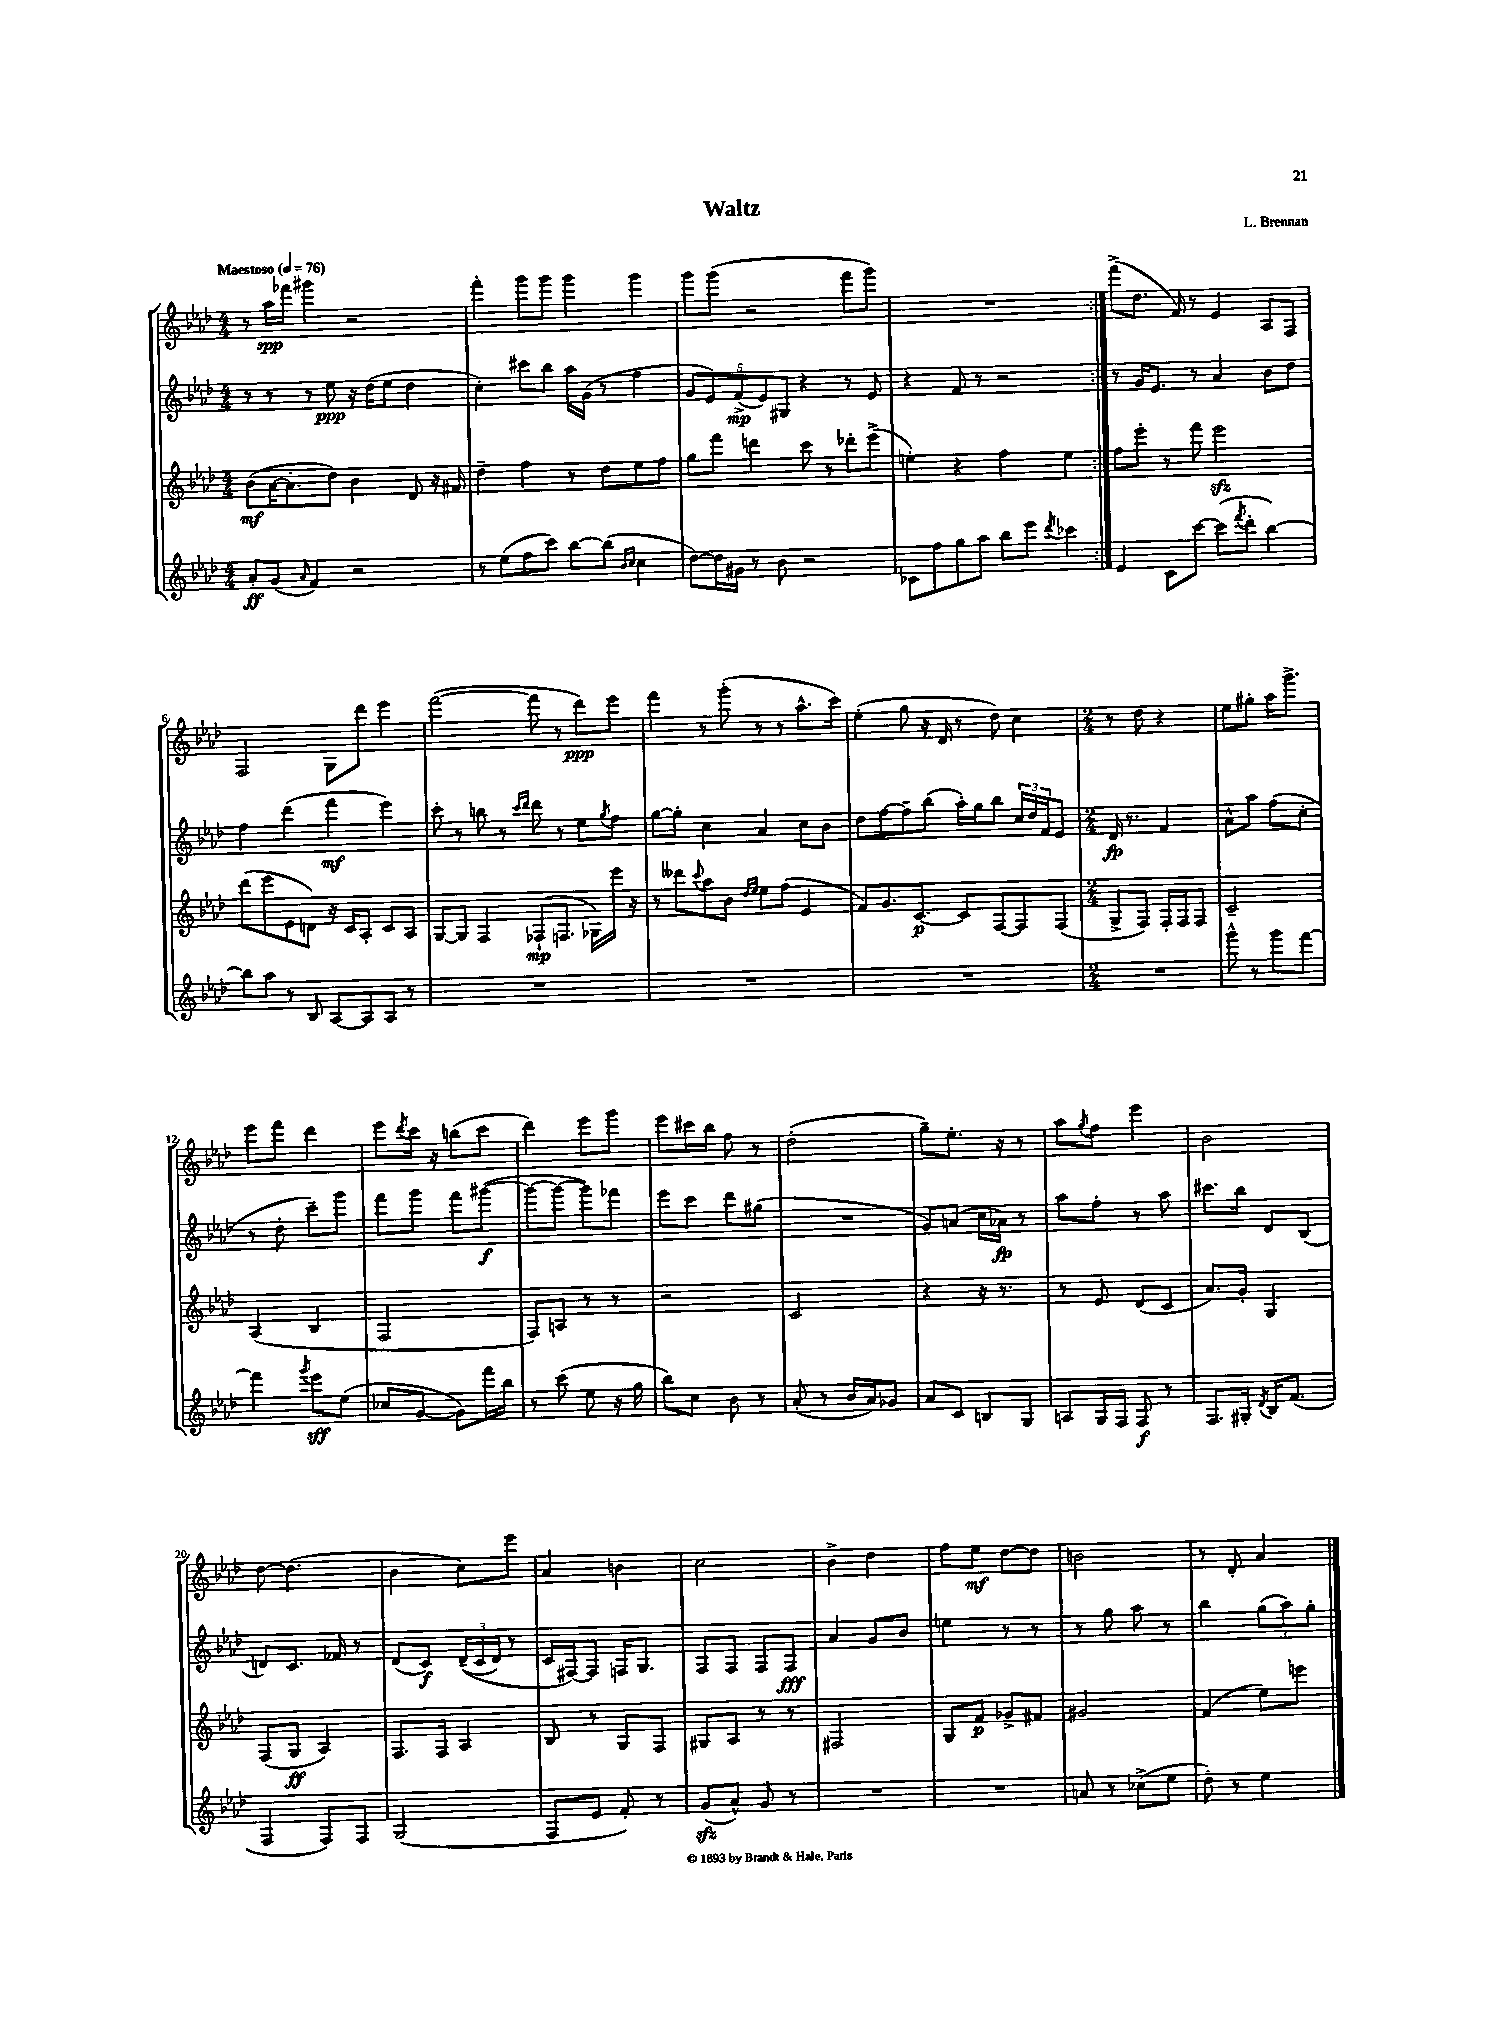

**kern	**dynam	**kern	**dynam	**kern	**dynam	**kern	**dynam
*part4	*part4	*part3	*part3	*part2	*part2	*part1	*part1
*staff4	*staff4	*staff3	*staff3	*staff2	*staff2	*staff1	*staff1
*clefG2	*	*clefG2	*	*clefG2	*	*clefG2	*
*k[b-e-a-d-]	*	*k[b-e-a-d-]	*	*k[b-e-a-d-]	*	*k[b-e-a-d-]	*
*M4/4	*	*M4/4	*	*M4/4	*	*M4/4	*
*MM76	*	*MM76	*	*MM76	*	*MM76	*
=1	=1	=1	=1	=1	=1	=1	=1
!	!	!	!	!	!	!LO:TX:a:B:t=Maestoso	!
8a-'/L	ff	(8b-\L	mf	8r	.	8r	.
(8g/J	.	[16a-\K	.	8r	.	16aa-\LL	spp
.	.	8.a-'\]	.	.	.	16fff-X\JJ	.
16qqa-/	.	.	.	.	.	.	.
4f/)	.	.	.	8r	.	4ggg#X\	.
.	.	8dd-\J)	.	8ee-\	ppp	.	.
2r	.	4b-\	.	16r	.	2r	.
.	.	.	.	(16dd-\KL	.	.	.
.	.	.	.	8ee-\J	.	.	.
.	.	8d-/	.	4dd-\	.	.	.
.	.	16r	.	.	.	.	.
.	.	16f#X/	.	.	.	.	.
=2	=2	=2	=2	=2	=2	=2	=2
8r	.	4dd-~\	.	4cc'\)	.	4fff'\	.
(8ee-\L	.	.	.	.	.	.	.
8ff\	.	4ff\	.	8ccc#X\L	.	8ggg\L	.
8ccc\J)	.	.	.	8bb-\J	.	8ggg\J	.
[8bb-\L	.	8r	.	16aa-\LL	.	4ggg\	.
.	.	.	.	(16g\JJ	.	.	.
(8bb-\J]	.	8dd-\L	.	8r	.	.	.
16qqb-/LL	.	.	.	.	.	.	.
16qqcc/JJ	.	.	.	.	.	.	.
4cc\	.	8ee-\	.	4ff\	.	4ggg\	.
.	.	8ff\J	.	.	.	.	.
=3	=3	=3	=3	=3	=3	=3	=3
[8dd-\L)	.	8gg\L	.	10g/L	.	8ggg\L	.
.	.	.	.	10e-/)	.	.	.
16dd-\L]	.	8fff\J	.	.	.	(8ggg\J	.
16g#X\JJ	.	.	.	.	.	.	.
.	.	.	.	(10f^/	mp	.	.
8r	.	4dddn\	.	.	.	2r	.
.	.	.	.	10e-/)	.	.	.
8b-\	.	.	.	.	.	.	.
.	.	.	.	10G#X/J	.	.	.
2r	.	8ccc\	.	4r	.	.	.
.	.	8r	.	.	.	.	.
.	.	8ddd-X'\L	.	8r	.	8fff\L	.
.	.	(8eee-^\J	.	8e-/	.	8ggg\J)	.
=4	=4	=4	=4	=4	=4	=4	=4
8c-X\L	.	4een'\)	.	4r	.	1r	.
8ff\	.	.	.	.	.	.	.
8gg\	.	4r	.	8f/	.	.	.
8aa-\J	.	.	.	8r	.	.	.
8bb-\L	.	4ff\	.	2r	.	.	.
8eee-\J	.	.	.	.	.	.	.
8qddd-/	.	.	.	.	.	.	.
4ccc-X\	.	4ee\	.	.	.	.	.
=5:|!	=5:|!	=5:|!	=5:|!	=5:|!	=5:|!	=5:|!	=5:|!
4e-/	.	8ff\L	.	8r	.	(8fff^\L	.
.	.	8eee-'\J	.	16g/KL	.	8.dd-\J	.
.	.	.	.	8.e-/J	.	.	.
8c\L	.	8r	.	.	.	.	.
.	.	.	.	.	.	16f/)	.
[8ccc\J	.	8fff\	.	8r	.	8r	.
(8ccc\L]	.	2eee-zz\	.	4a-/	.	4e-/	.
8qfff/	.	.	.	.	.	.	.
8ddd-'\J	.	.	.	.	.	.	.
[4bb-\)	.	.	.	8b-\L	.	8A-/L	.
.	.	.	.	8dd-\J	.	8F/J	.
!!LO:LB:g=z
=6	=6	=6	=6	=6	=6	=6	=6
8bb-\L]	.	(8ddd-\L	.	4ff\	.	2F/	.
8aa-\J	.	8eee-\	.	.	.	.	.
8r	.	8e-\	.	(4ddd-\	.	.	.
8B-/	.	8dn\J)	.	.	.	.	.
[8A-/L	.	16r	.	4fff\	mf	8G\L	.
.	.	16c/KL	.	.	.	.	.
8A-/]	.	8A-'/J	.	.	.	8ddd-\J	.
8A-/J	.	8c/L	.	4eee-\)	.	4eee-\	.
8r	.	8A-/J	.	.	.	.	.
=7	=7	=7	=7	=7	=7	=7	=7
1r	.	[8G/L	.	8ccc'\	.	([2fff\	.
.	.	8G/J]	.	8r	.	.	.
.	.	4F/	.	8bbn\	.	.	.
.	.	.	.	8r	.	.	.
.	.	.	.	16qqccc/LL	.	.	.
.	.	.	.	16qqddd-/JJ	.	.	.
.	.	(8F-X`/L	mp	8ddd-\	.	8fff\]	.
.	.	8.Fn/J	.	8r	.	8r	.
.	.	.	.	8ee-\L	.	8ddd-\L)	ppp
.	.	16G-X\LL)	.	.	.	.	.
.	.	.	.	8qgg/	.	.	.
.	.	16eee-\JJ	.	8ff\J	.	8eee-\J	.
.	.	16r	.	.	.	.	.
=8	=8	=8	=8	=8	=8	=8	=8
1r	.	8r	.	[8gg\L	.	4fff\	.
.	.	8ddd--X\L	.	8gg'\J]	.	.	.
.	.	8qqccc/	.	.	.	.	.
.	.	8aa-\	.	4cc\	.	8r	.
.	.	8b-\J	.	.	.	(8ggg'\	.
.	.	16qqdd-/LL	.	.	.	.	.
.	.	16qqee-/JJ	.	.	.	.	.
.	.	8ee-\L	.	4a-/	.	8r	.
.	.	(8ff\J	.	.	.	8r	.
.	.	4e-/	.	8cc\L	.	8.aa-^^\L	.
.	.	.	.	8b-\J	.	.	.
.	.	.	.	.	.	16ccc\Jk)	.
=9	=9	=9	=9	=9	=9	=9	=9
1r	.	8f/L)	.	8dd-\L	.	(4ee-'\	.
.	.	8.g/	.	[8ff\	.	.	.
.	.	.	.	8ff~\]	.	8gg\	.
.	.	[8.c/J	p	.	.	.	.
.	.	.	.	(8bb-\J	.	16r	.
.	.	.	.	.	.	16d-/	.
.	.	8c/L]	.	16aa-'\LL)	.	8r	.
.	.	.	.	16gg\J	.	.	.
.	.	[8F/	.	8bb-\J	.	8dd-\)	.
.	.	8F/]	.	24cc/LL	.	4cc\	.
.	.	.	.	24dd-/	.	.	.
.	.	.	.	24f/J	.	.	.
.	.	(8F/J	.	8e-/J	.	.	.
=10	=10	=10	=10	=10	=10	=10	=10
*M2/4	*	*M2/4	*	*M2/4	*	*M2/4	*
2r	.	8G^/L	.	16d-/	fp	8r	.
.	.	.	.	8.r	.	.	.
.	.	8F/J)	.	.	.	8dd-\	.
.	.	16F'/LL	.	4f/	.	4r	.
.	.	16F/J	.	.	.	.	.
.	.	8F/J	.	.	.	.	.
=11	=11	=11	=11	=11	=11	=11	=11
8ggg^^\	.	2c~/	.	8a-^^\L	.	8ee-\L	.
8r	.	.	.	8aa-\J	.	8gg#X'\J	.
8ggg\L	.	.	.	(8ff\L	.	16aa-\KL	.
.	.	.	.	.	.	8.ggg^\J	.
[8fff\J	.	.	.	8cc'\J	.	.	.
!!LO:LB:g=z
=12	=12	=12	=12	=12	=12	=12	=12
4fff\]	.	(4A-/	.	8r	.	8eee-\L	.
.	.	.	.	8dd-'\	.	8fff\J	.
8qggg/	.	.	.	.	.	.	.
8eee-\L	sff	4B-/	.	8ccc~\L)	.	4ddd-\	.
(8ee-\J	.	.	.	8ggg\J	.	.	.
=13	=13	=13	=13	=13	=13	=13	=13
8cc-X/L	.	2F/	.	8fff\L	.	8eee-\L	.
.	.	.	.	.	.	8qddd-/	.
[8g/J	.	.	.	8ggg\J	.	16ccc\Jk	.
.	.	.	.	.	.	16r	.
8g\L])	.	.	.	8fff\L	.	(8bbn\L	.
16fff\L	.	.	.	([8ggg#X\J	f	8ccc\J	.
16bb-\JJ	.	.	.	.	.	.	.
=14	=14	=14	=14	=14	=14	=14	=14
8r	.	8F/L)	.	8ggg#\L_	.	4ddd-\)	.
(8ccc\	.	8An/J	.	8ggg#\J_	.	.	.
8ee-\	.	8r	.	8ggg#\L])	.	8eee-\L	.
16r	.	8r	.	8fff-X\J	.	8ggg\J	.
16gg\	.	.	.	.	.	.	.
=15	=15	=15	=15	=15	=15	=15	=15
8bb-\L)	.	2r	.	8eee-\L	.	8eee-\L	.
8cc\J	.	.	.	8ccc\J	.	16ccc#X\L	.
.	.	.	.	.	.	16bb-\JJ	.
8b-\	.	.	.	8ddd-\L	.	8ff\	.
8r	.	.	.	(8gg#X\J	.	8r	.
=16	=16	=16	=16	=16	=16	=16	=16
(8a-'/	.	2c/	.	2r	.	(2dd-'\	.
8r	.	.	.	.	.	.	.
16b-/LL	.	.	.	.	.	.	.
16a-/J)	.	.	.	.	.	.	.
8g-X/J	.	.	.	.	.	.	.
=17	=17	=17	=17	=17	=17	=17	=17
8a-/L	.	4r	.	8g/L)	.	8gg~\L)	.
8c/J	.	.	.	(8an/J	.	8.ee-'\J	.
8Bn/L	.	16r	.	16cc\LL	.	.	.
.	.	8.r	.	16a-X\JJ)	fp	16r	.
8G/J	.	.	.	8r	.	8r	.
=18	=18	=18	=18	=18	=18	=18	=18
8An/L	.	8r	.	8aa-\L	.	8aa-\L	.
.	.	.	.	.	.	8qgg/	.
16G/L	.	8e-/	.	8ff'\J	.	8ff\J	.
16F/JJ	.	.	.	.	.	.	.
8F/	f	(8d-/L	.	8r	.	4eee-\	.
8r	.	8c/J	.	8aa-\	.	.	.
=19	=19	=19	=19	=19	=19	=19	=19
8.F/L	.	8.a-/L)	.	8.ccc#X\L	.	2b-\	.
16G#X'/Jk	.	16g'/Jk	.	16bb-\Jk	.	.	.
8qd-/	.	.	.	.	.	.	.
16B-/KL	.	4G/	.	8d-/L	.	.	.
(8.f/J	.	.	.	.	.	.	.
.	.	.	.	(8B-/J	.	.	.
!!LO:LB:g=z
=20	=20	=20	=20	=20	=20	=20	=20
4F/	.	(8F/L	.	8dn/L)	.	[8dd-\	.
.	.	8G/J	ff	8.c/J	.	(4.dd-\]	.
8F/L)	.	4A-/)	.	.	.	.	.
.	.	.	.	16f-X/	.	.	.
8F/J	.	.	.	8r	.	.	.
=21	=21	=21	=21	=21	=21	=21	=21
(2G/	.	8.F/L	.	(8d-/L	.	4b-\	.
.	.	.	.	8c/J)	f	.	.
.	.	16F/Jk	.	.	.	.	.
.	.	4A-/	.	((24d-~/LL	.	8cc\L)	.
.	.	.	.	24c/	.	.	.
.	.	.	.	24d-/JJ)	.	.	.
.	.	.	.	8r	.	8eee-\J	.
=22	=22	=22	=22	=22	=22	=22	=22
8F/L	.	8B-/	.	16c/LL	.	4a-/	.
.	.	.	.	[16F#X/J)	.	.	.
8e-/J	.	8r	.	8F#/J]	.	.	.
8f'/)	.	8G/L	.	16Fn/KL	.	4bn\	.
.	.	.	.	8.G/J	.	.	.
8r	.	8F/J	.	.	.	.	.
=23	=23	=23	=23	=23	=23	=23	=23
(8gzz/L	.	8G#X/L	.	8F/L	.	2cc\	.
8a-^^/J)	.	8A-/J	.	8F/J	.	.	.
8g/	.	8r	.	8F/L	.	.	.
8r	.	8r	.	8F/J	fff	.	.
=24	=24	=24	=24	=24	=24	=24	=24
2r	.	2F#X/	.	4a-/	.	4b-^\	.
.	.	.	.	8g/L	.	4dd-\	.
.	.	.	.	8b-/J	.	.	.
=25	=25	=25	=25	=25	=25	=25	=25
2r	.	8G/L	.	4een\	.	8ff\L	.
.	.	8f/J	p	.	.	8ee-\J	mf
.	.	8g-X^/L	.	8r	.	[8dd-\L	.
.	.	8f#X/J	.	8r	.	8dd-\J]	.
=26	=26	=26	=26	=26	=26	=26	=26
8an/	.	2g#X/	.	8r	.	2bn\	.
8r	.	.	.	8gg\	.	.	.
(8cc-X^\L	.	.	.	8aa-\	.	.	.
8ee-\J	.	.	.	8r	.	.	.
=27	=27	=27	=27	=27	=27	=27	=27
8dd-'\)	.	(4f/	.	4bb-\	.	8r	.
8r	.	.	.	.	.	8d-'/	.
4ee-\	.	8ee-\L)	.	(12gg\L	.	4a-/	.
.	.	.	.	12aa-\)	.	.	.
.	.	8eeen\J	.	.	.	.	.
.	.	.	.	12gg'\J	.	.	.
==	==	==	==	==	==	==	==
*-	*-	*-	*-	*-	*-	*-	*-
